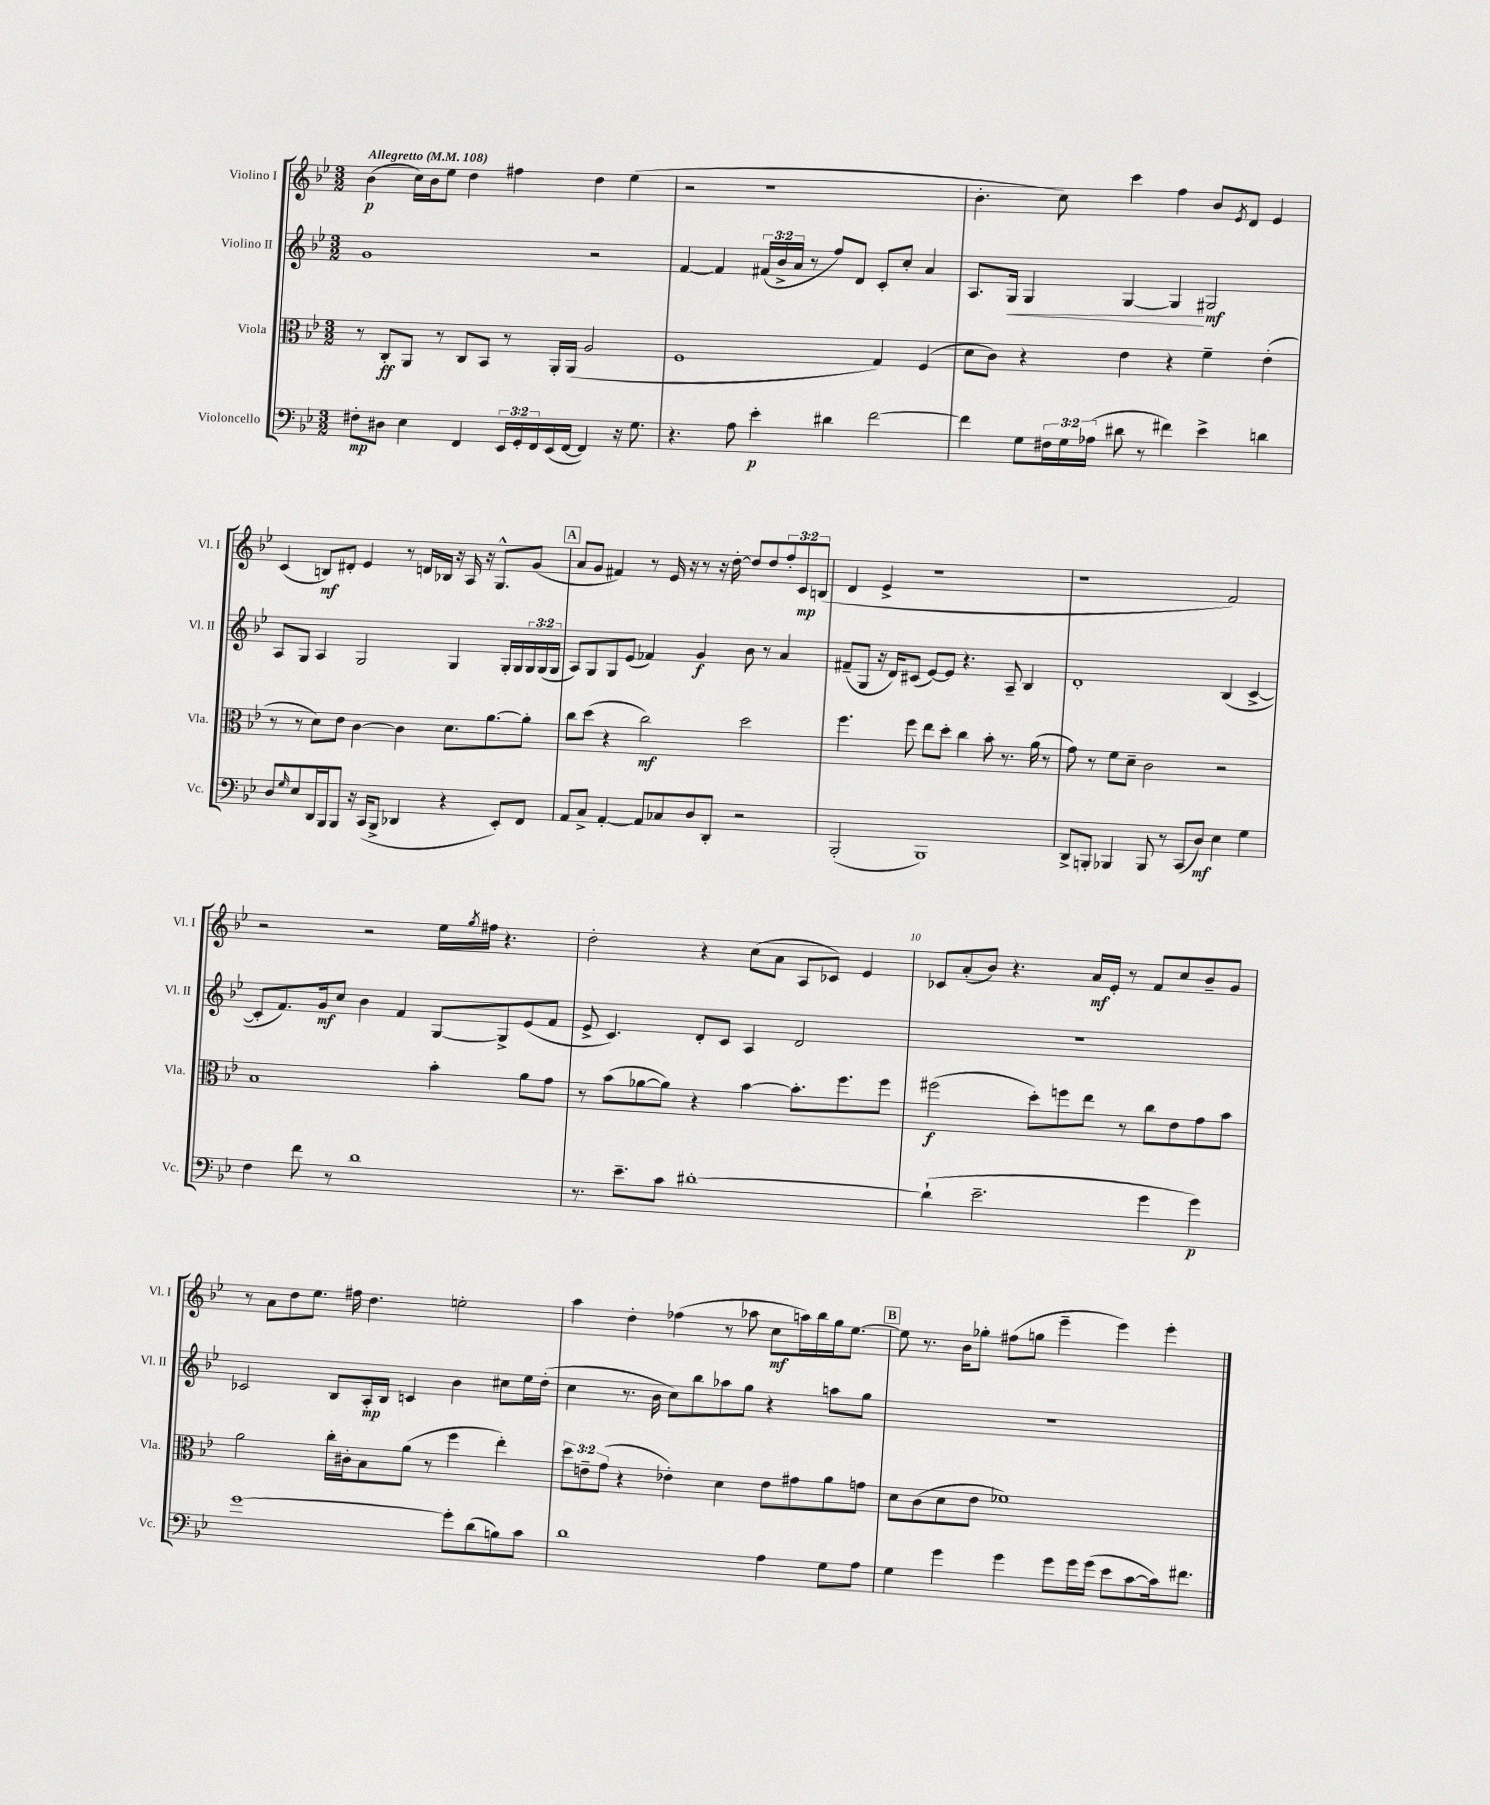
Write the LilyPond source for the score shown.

<<
\new StaffGroup <<
\new Staff = "s0" \with { instrumentName = "Violino I" shortInstrumentName = "Vl. I" } {
    \clef treble \key bes \major \numericTimeSignature \time 3/2 \override Staff.TupletNumber.text = #tuplet-number::calc-fraction-text \tempo "Allegretto" 4 = 108
    bes'4\p( c''16) bes'16 ees''8 d''4 fis''4 d''4 ees''4( |
    r2 r1 |
    bes'4.-. c''8) c'''4 f''4 bes'8 \acciaccatura { ees'8 } d'8 ees'4 |
    c'4( b8\mf) dis'8-. ees'4 r8 d'16 bes16 r16 a16 r16 g8.-^ g'8( |
    \mark \markup { \box "A" } a'8 g'8 fis'4) r8 ees'16 r16 r8 r16 d''16~-. d''8 d''8 \tuplet 3/2 { f''8-. c'8\mp b8( } |
    d'4 ees'4-> r1 |
    r1 f'2) |
    r2 r2 ees''16 \acciaccatura { g''8 } fis''16 r4. |
    d''2-. r4 c''8( a'8 a8 ces'8) ees'4 |
    ces'8 a'8-.( bes'8) r4. a'16\mf ees'16-. r8 f'8 c''8 bes'8-- g'8 |
    r8 a'8 d''8 ees''8. fis''16 d''4. e''2-. |
    a''4 d''4-. fes''4( r8 aes''8 c''8\mf a''16) bes''16 g''16 ees''8.~ |
    \mark \markup { \box "B" } ees''8 r8. bes'16 ges''8-. fis''8( g''8 ees'''4-- ees'''4) ees'''4-. \bar "|." |
}
\new Staff = "s1" \with { instrumentName = "Violino II" shortInstrumentName = "Vl. II" } {
    \clef treble \key bes \major \numericTimeSignature \time 3/2 \override Staff.TupletNumber.text = #tuplet-number::calc-fraction-text
    g'1 r2 |
    f'4~ f'4 \tuplet 3/2 { fis'16( bes'16-> a'16 } r8 f''8) d'8 c'8-. c''8-. a'4 |
    a8. g16\< g4 g4~ g4\! gis2\mf |
    a8 g8 a4 g2 g4 g16-. g16 \tuplet 3/2 { g16 g16( g16 } |
    \mark \markup { \box "A" } a8) g8 g8 ees'8( fes'4) g'4\f bes'8 r8 a'4 |
    fis'8--( g8 r16 d'16) cis'8( ees'8~) ees'8 r4. a8-- bes4 |
    d'1-. bes4( c'4~-> |
    c'8-. f'8.) g'16\mf c''8 bes'4 f'4 g8~ g8-> ees'8( f'8 |
    ees'8-> c'4.) d'8-. c'8 a4 d'2 |
    R1. |
    ces'2 bes8 a16-.\mp bes16 c'4 bes'4 cis''8 ees''16 d''16-.( |
    c''4 r8. bes'16 c''8) bes''8 aes''8 g''8 r4 a''8 g''8 |
    \mark \markup { \box "B" } R1. \bar "|." |
}
\new Staff = "s2" \with { instrumentName = "Viola" shortInstrumentName = "Vla." } {
    \clef alto \key bes \major \numericTimeSignature \time 3/2 \override Staff.TupletNumber.text = #tuplet-number::calc-fraction-text
    r8 c8-.\ff a,8 r8 c8 bes,8 r8 a,16-. a,16( a2 |
    f1 g4) f4( |
    d'8 c'8) r4 ees'4 r4 f'4-- ees'4-.( |
    r8 r8 d'8) ees'8 c'4~ c'4 d'8. a'8.~ a'8-. |
    \mark \markup { \box "A" } c''8 d''8( r4 c''2\mf) d''2 |
    f''4. f''8 ees''8 d''8-. c''4 bes'8-. r8. a'16( r8 |
    g'8) r8 f'8 d'8-- c'2 r2 |
    bes1 bes'4-. a'8 g'8 |
    r8 bes'8( aes'8~ aes'8) r4 bes'4~ bes'8.-. f''8. f''8 |
    fis''2\f( d''8-.) f''8 ees''8 r8 c''8 ees'8 g'8 bes'8 |
    a'2 c''16-. cis'16-. bes8 a'8( r8 f''4 ees''4-.) |
    \tuplet 3/2 { d''8 e'8-- g'8( } r4 ees'4-.) d'4 ees'8 gis'8 a'8 g'8 |
    \mark \markup { \box "B" } d'8 c'8( d'8 ees'8 fes'1) \bar "|." |
}
\new Staff = "s3" \with { instrumentName = "Violoncello" shortInstrumentName = "Vc." } {
    \clef bass \key bes \major \numericTimeSignature \time 3/2 \override Staff.TupletNumber.text = #tuplet-number::calc-fraction-text
    fis8-.\mp dis8 ees4 f,4 \tuplet 3/2 { ees,16 g,16-. f,16 } ees,16( f,16~ f,4) r16 g8. |
    r4. a8 ees'4-.\p dis'4 f'2~ |
    f'4 g8 \tuplet 3/2 { fis16 g16 aes16( } dis'8 r8 fis'4) ees'4-> d'4 |
    d8 \grace { g16 } ees8 d,16 bes,,16 bes,,8 r16 c,16( bes,,8-> des,4 r4 ees,8-.) f,8 |
    \mark \markup { \box "A" } a,8 c8-> a,4~-. a,8 ces8 d8 d,8-. r2 |
    bes,,2-.( bes,,1) |
    d,8-> b,,8-. bes,,4 bes,,8 r8 c,8( d8\mf) ees4 g4 |
    f4 f'8 r8 d'1 |
    r8. ees'8.-- c'8 dis'1~-. |
    dis'4-!( ees'2.-- g'4 g'4\p) |
    g'1~ g'8-. d'8( b8) c'8 |
    d'1 a4 g8 a8 |
    \mark \markup { \box "B" } g4 g'4 g'4 g'8 g'16 g'16( ees'8 c'8~ c'16) fis'8. \bar "|." |
}
>>
>>
\layout { \context { \Score \override BarNumber.break-visibility = ##(#f #t #t) barNumberVisibility = #(every-nth-bar-number-visible 5) } }
